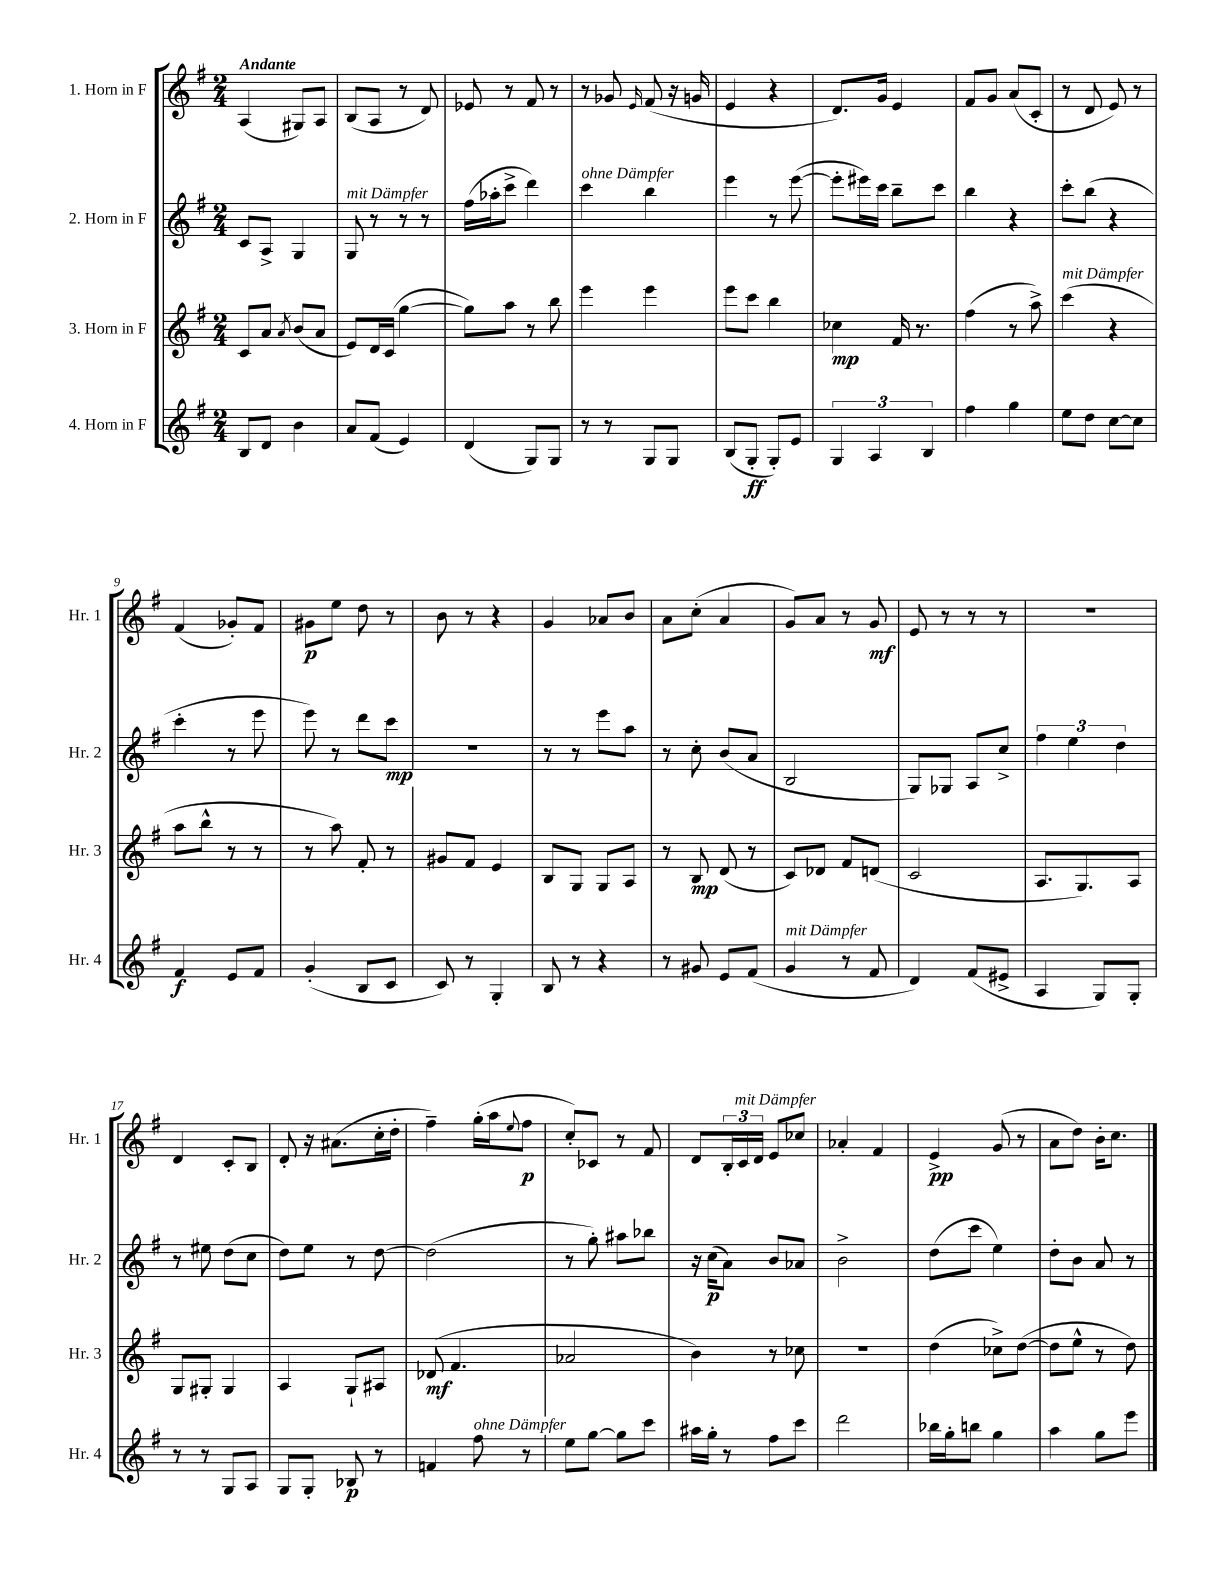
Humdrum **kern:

**kern	**dynam	**kern	**dynam	**kern	**dynam	**kern	**dynam
*part4	*part4	*part3	*part3	*part2	*part2	*part1	*part1
*staff4	*staff4	*staff3	*staff3	*staff2	*staff2	*staff1	*staff1
*I"4. Horn in F	*	*I"3. Horn in F	*	*I"2. Horn in F	*	*I"1. Horn in F	*
*I'Hr. 4	*	*I'Hr. 3	*	*I'Hr. 2	*	*I'Hr. 1	*
*clefG2	*	*clefG2	*	*clefG2	*	*clefG2	*
*k[f#]	*	*k[f#]	*	*k[f#]	*	*k[f#]	*
*M2/4	*	*M2/4	*	*M2/4	*	*M2/4	*
=1	=1	=1	=1	=1	=1	=1	=1
!	!	!	!	!	!	!LO:TX:a:B:t=Andante	!
8B/L	.	8c/L	.	8c/L	.	(4A/	.
8d/J	.	8a/J	.	8A^/J	.	.	.
.	.	8qa/	.	.	.	.	.
4b\	.	(8b/L	.	4G/	.	8G#X/L)	.
.	.	8a/J	.	.	.	8A/J	.
=2	=2	=2	=2	=2	=2	=2	=2
!	!	!	!	!LO:TX:a:i:t=mit Dämpfer	!	!	!
8a/L	.	8e/L)	.	8G/	.	(8B/L	.
(8f#/J	.	16d/L	.	8r	.	8A/J	.
.	.	(16c/JJ	.	.	.	.	.
4e/)	.	[4gg\	.	8r	.	8r	.
.	.	.	.	8r	.	8d/)	.
=3	=3	=3	=3	=3	=3	=3	=3
(4d/	.	8gg\L])	.	(16ff#\LL	.	8e-X/	.
.	.	.	.	16aa-X'\J	.	.	.
.	.	8aa\J	.	8ccc^\J	.	8r	.
8G/L)	.	8r	.	4ddd\)	.	8f#/	.
8G/J	.	8bb\	.	.	.	8r	.
=4	=4	=4	=4	=4	=4	=4	=4
!	!	!	!	!LO:TX:a:i:t=ohne Dämpfer	!	!	!
8r	.	4eee\	.	4ccc\	.	8r	.
8r	.	.	.	.	.	8g-X/	.
.	.	.	.	.	.	16qqe/	.
8G/L	.	4eee\	.	4bb\	.	(8f#/	.
8G/J	.	.	.	.	.	16r	.
.	.	.	.	.	.	16gn/	.
=5	=5	=5	=5	=5	=5	=5	=5
(8B/L	.	8eee\L	.	4eee\	.	4e/	.
8G'/J	ff	8ccc\J	.	.	.	.	.
8G'/L)	.	4bb\	.	8r	.	4r	.
8e/J	.	.	.	([8eee\	.	.	.
=6	=6	=6	=6	=6	=6	=6	=6
6G/	.	4cc-X\	mp	8eee'\L]	.	8.d/L)	.
.	.	.	.	16eee#X\L)	.	.	.
6A/	.	.	.	.	.	.	.
.	.	.	.	16ccc\JJ	.	16g/Jk	.
.	.	16f#/	.	8bb~\L	.	4e/	.
.	.	8.r	.	.	.	.	.
6B/	.	.	.	.	.	.	.
.	.	.	.	8ccc\J	.	.	.
=7	=7	=7	=7	=7	=7	=7	=7
4ff#\	.	(4ff#\	.	4bb\	.	8f#/L	.
.	.	.	.	.	.	8g/J	.
4gg\	.	8r	.	4r	.	(8a/L	.
.	.	8aa^\)	.	.	.	8c'/J	.
=8	=8	=8	=8	=8	=8	=8	=8
!	!	!LO:TX:a:i:t=mit Dämpfer	!	!	!	!	!
8ee\L	.	(4ccc\	.	8ccc'\L	.	8r	.
8dd\J	.	.	.	(8bb\J	.	8d/	.
[8cc\L	.	4r	.	4r	.	8e/)	.
8cc\J]	.	.	.	.	.	8r	.
!!LO:LB:g=z
=9	=9	=9	=9	=9	=9	=9	=9
4f#/	f	8aa\L	.	4ccc'\	.	(4f#/	.
.	.	8bb^^\J	.	.	.	.	.
8e/L	.	8r	.	8r	.	8g-X'/L)	.
8f#/J	.	8r	.	8eee\	.	8f#/J	.
=10	=10	=10	=10	=10	=10	=10	=10
(4g'/	.	8r	.	8eee\)	.	8g#X\L	p
.	.	8aa\)	.	8r	.	8ee\J	.
8B/L	.	8f#'/	.	8ddd\L	.	8dd\	.
8c/J	.	8r	.	8ccc\J	mp	8r	.
=11	=11	=11	=11	=11	=11	=11	=11
8c/)	.	8g#X/L	.	2r	.	8b\	.
8r	.	8f#/J	.	.	.	8r	.
4G'/	.	4e/	.	.	.	4r	.
=12	=12	=12	=12	=12	=12	=12	=12
8B/	.	8B/L	.	8r	.	4g/	.
8r	.	8G/J	.	8r	.	.	.
4r	.	8G/L	.	8eee\L	.	8a-X/L	.
.	.	8A/J	.	8aa\J	.	8b/J	.
=13	=13	=13	=13	=13	=13	=13	=13
8r	.	8r	.	8r	.	8a\L	.
8g#X/	.	8B/	mp	8cc'\	.	(8cc'\J	.
8e/L	.	(8d/	.	(8b/L	.	4a/	.
(8f#/J	.	8r	.	8a/J	.	.	.
=14	=14	=14	=14	=14	=14	=14	=14
!LO:TX:a:i:t=mit Dämpfer	!	!	!	!	!	!	!
4g/	.	8c/L)	.	2B/	.	8g/L)	.
.	.	8d-X/J	.	.	.	8a/J	.
8r	.	8f#/L	.	.	.	8r	.
8f#/	.	(8dn/J	.	.	.	8g/	mf
=15	=15	=15	=15	=15	=15	=15	=15
4d/)	.	2c/	.	8G/L)	.	8e/	.
.	.	.	.	8G-X/J	.	8r	.
(8f#/L	.	.	.	8A/L	.	8r	.
8e#X^/J	.	.	.	8cc^/J	.	8r	.
=16	=16	=16	=16	=16	=16	=16	=16
4A/	.	8.A/L	.	6ff#\	.	2r	.
.	.	.	.	6ee\	.	.	.
.	.	8.G/)	.	.	.	.	.
8G/L)	.	.	.	.	.	.	.
.	.	.	.	6dd\	.	.	.
8G'/J	.	8A/J	.	.	.	.	.
!!LO:LB:g=z
=17	=17	=17	=17	=17	=17	=17	=17
8r	.	8G/L	.	8r	.	4d/	.
8r	.	8G#X'/J	.	8ee#X\	.	.	.
8G/L	.	4G#/	.	(8dd\L	.	8c'/L	.
8A/J	.	.	.	8cc\J	.	8B/J	.
=18	=18	=18	=18	=18	=18	=18	=18
8G/L	.	4A/	.	8dd\L)	.	8d'/	.
8G'/J	.	.	.	8ee\J	.	16r	.
.	.	.	.	.	.	(8.a#X\L	.
8B-X/	p	8G`/L	.	8r	.	.	.
8r	.	8A#X/J	.	[8dd\	.	16cc'\L	.
.	.	.	.	.	.	16dd'\JJ	.
=19	=19	=19	=19	=19	=19	=19	=19
4fn/	.	(8d-X/	mf	(2dd\]	.	4ff#~\)	.
.	.	4.f#/	.	.	.	.	.
!LO:TX:a:i:t=ohne Dämpfer	!	!	!	!	!	!	!
8ff#\	.	.	.	.	.	(16gg'\LL	.
.	.	.	.	.	.	16aa\J	.
.	.	.	.	.	.	8qqee/	.
8r	.	.	.	.	.	8ff#\J	p
=20	=20	=20	=20	=20	=20	=20	=20
8ee\L	.	2a-X/	.	8r	.	8cc'/L)	.
[8gg\J	.	.	.	8gg'\)	.	8c-X/J	.
8gg\L]	.	.	.	8aa#X\L	.	8r	.
8ccc\J	.	.	.	8bb-X\J	.	8f#/	.
=21	=21	=21	=21	=21	=21	=21	=21
16aa#X\LL	.	4b\)	.	16r	.	8d/L	.
16gg'\JJ	.	.	.	(16cc\KL	p	.	.
8r	.	.	.	8a\J)	.	24B'/L	.
!	!	!	!	!	!	!LO:TX:a:i:t=mit Dämpfer	!
.	.	.	.	.	.	24c/	.
.	.	.	.	.	.	24d/JJ	.
8ff#\L	.	8r	.	8b/L	.	8e/L	.
8ccc\J	.	8cc-X\	.	8a-X/J	.	8cc-X/J	.
=22	=22	=22	=22	=22	=22	=22	=22
2ddd\	.	2r	.	2b^\	.	4a-X'/	.
.	.	.	.	.	.	4f#/	.
=23	=23	=23	=23	=23	=23	=23	=23
16bb-X\LL	.	(4dd\	.	(8dd\L	.	4e^/	pp
16gg'\J	.	.	.	.	.	.	.
8bbn\J	.	.	.	8ccc\J	.	.	.
4gg\	.	8cc-X^\L)	.	4ee\)	.	(8g/	.
.	.	([8dd\J	.	.	.	8r	.
=24	=24	=24	=24	=24	=24	=24	=24
4aa\	.	8dd\L]	.	8dd'\L	.	8a\L	.
.	.	8ee^^\J	.	8b\J	.	8dd\J)	.
8gg\L	.	8r	.	8a/	.	16b'\KL	.
.	.	.	.	.	.	8.cc\J	.
8eee\J	.	8dd\)	.	8r	.	.	.
==	==	==	==	==	==	==	==
*-	*-	*-	*-	*-	*-	*-	*-
